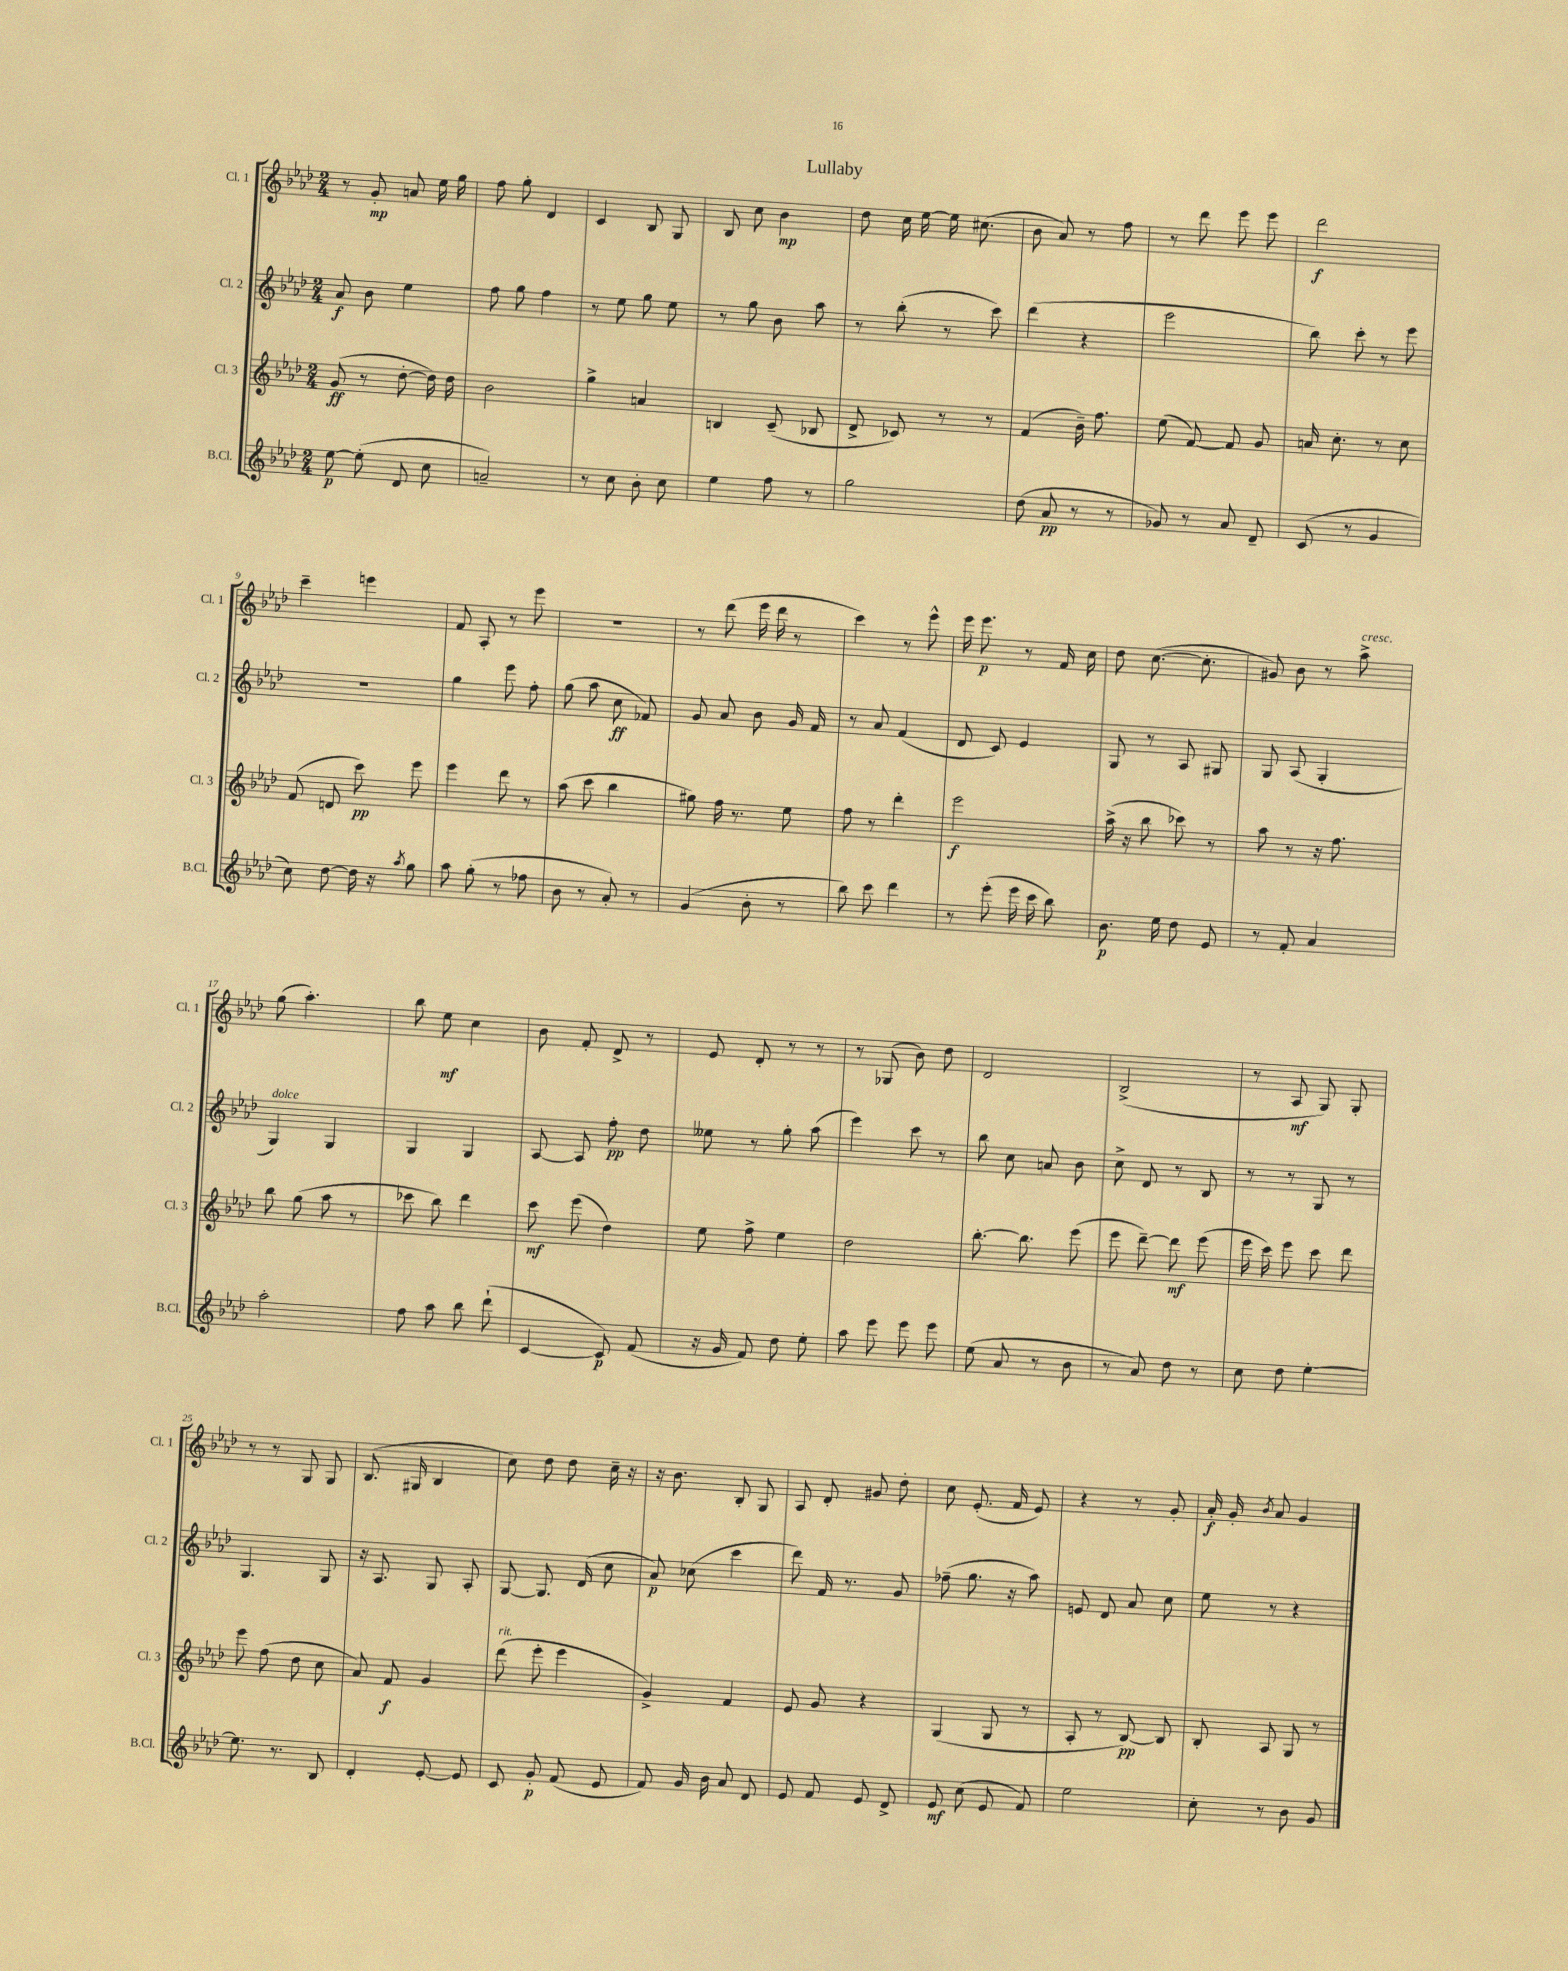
\header { title = "Lullaby" }
<<
\new StaffGroup <<
\new Staff = "s0" \with { instrumentName = "Cl. 1" shortInstrumentName = "Cl. 1" } {
    \clef treble \key aes \major \numericTimeSignature \time 2/4
    \autoBeamOff r8 g'8-.\mp a'8 ees''16 g''16 |
    f''8 g''8-. des'4 |
    c'4 bes8 g8 |
    bes8 c''8 bes'4\mp |
    des''8 c''16 ees''16~ ees''16 cis''8.( |
    bes'8 aes'8) r8 f''8 |
    r8 des'''8 ees'''8 ees'''8 |
    des'''2\f |
    c'''4-- e'''4 |
    f'8 aes8-. r8 ees'''8 |
    R2 |
    r8 des'''8( ees'''16 des'''16 r8 |
    c'''4) r8 ees'''8-^ |
    ees'''16 ees'''8.\p r8 f'16 c''16 |
    des''8 c''8.~( c''8.-. |
    gis'8) bes'8 r8 aes''8->^\markup { \italic "cresc." } |
    g''8( aes''4.-.) |
    bes''8 ees''8\mf c''4 |
    bes'8 f'8-. des'8-> r8 |
    ees'8 des'8-. r8 r8 |
    r8 ges8( bes'8) des''8 |
    des'2 |
    bes2->( |
    r8 aes8\mf g8) g8-. |
    r8 r8 g8 g8 |
    bes8.( gis16 bes4 |
    c''8) des''8 des''8 c''16-- r16 |
    r16 bes'8. bes8-. g8 |
    aes8 des'8-. gis'8 des''8-. |
    c''8 ees'8.-.( f'16 ees'8) |
    r4 r8 g'8-. |
    aes'16-.\f g'16-. \acciaccatura { bes'8 } aes'8 g'4 \bar "|." |
}
\new Staff = "s1" \with { instrumentName = "Cl. 2" shortInstrumentName = "Cl. 2" } {
    \clef treble \key aes \major \numericTimeSignature \time 2/4
    \autoBeamOff aes'8\f bes'8 ees''4 |
    f''8 g''8 f''4 |
    r8 ees''8 g''8 ees''8 |
    r8 g''8 bes'8 aes''8 |
    r8 bes''8-.( r8 c'''8) |
    des'''4( r4 |
    ees'''2 |
    bes''8) c'''8-. r8 ees'''8 |
    r2 |
    g''4 ees'''8 f''8-. |
    g''8( aes''8 c''8\ff fes'8) |
    g'8 aes'8 bes'8 g'16 f'16 |
    r8 aes'8 f'4( |
    des'8 c'8) ees'4 |
    g8 r8 aes8 gis8 |
    g8 aes8( g4-. |
    g4^\markup { \italic "dolce" }) g4 |
    g4 g4 |
    aes8~ aes8 f''8-.\pp des''8 |
    eeses''8 r8 g''8-. aes''8( |
    ees'''4) c'''8 r8 |
    bes''8 c''8 a'8 bes'8 |
    c''8-> des'8 r8 bes8 |
    r8 r8 g8 r8 |
    g4. g8 |
    r16 aes8. g8 aes8-. |
    g8~ g8. des'16( c''8 |
    aes'8\p) ces''8( c'''4 |
    des'''8) f'16 r8. g'8 |
    fes''8--( g''8. r16 aes''8) |
    e'8 des'8 aes'8 c''8 |
    ees''8 r8 r4 \bar "|." |
}
\new Staff = "s2" \with { instrumentName = "Cl. 3" shortInstrumentName = "Cl. 3" } {
    \clef treble \key aes \major \numericTimeSignature \time 2/4
    \autoBeamOff g'8\ff( r8 des''8~-. des''16) des''16 |
    bes'2 |
    g''4-> a'4 |
    b4 c'8--( bes8 |
    des'8-> ces'8) r8 r8 |
    f'4( bes'16--) f''8. |
    ees''8( f'8~) f'8 g'8 |
    a'16 c''8.-. r8 c''8 |
    f'8( d'8 c'''8\pp) ees'''8 |
    ees'''4 des'''8 r8 |
    aes''8( c'''8 bes''4 |
    gis''8) f''16 r8. ees''8 |
    f''8 r8 des'''4-. |
    ees'''2\f |
    aes''16->( r16 bes''8 ces'''8) r8 |
    aes''8 r8 r16 f''8. |
    bes''8 g''8( aes''8 r8 |
    ces'''8 bes''8) des'''4 |
    c'''8\mf ees'''8( des''4) |
    ees''8 f''8-> ees''4 |
    des''2 |
    bes''8.~-. bes''8. ees'''8( |
    ees'''8 des'''8~--) des'''8\mf ees'''8( |
    ees'''16 c'''16) ees'''8 c'''8 des'''8 |
    ees'''8 f''8( des''8 c''8 |
    aes'8) f'8\f g'4 |
    des'''8^\markup { \italic "rit." }( ees'''8-. ees'''4 |
    g'4->) f'4 |
    ees'8 g'8 r4 |
    g4( g8 r8 |
    aes8-. r8 bes8~\pp) bes8 |
    bes8-. aes8 g8 r8 \bar "|." |
}
\new Staff = "s3" \with { instrumentName = "B.Cl." shortInstrumentName = "B.Cl." } {
    \clef treble \key aes \major \numericTimeSignature \time 2/4
    \autoBeamOff ees''8~\p ees''8-.( des'8 c''8 |
    a'2--) |
    r8 c''8 bes'8-. c''8 |
    ees''4 f''8 r8 |
    g''2 |
    des''8( aes'8\pp r8 r8 |
    ges'8) r8 aes'8 des'8-- |
    c'8( r8 g'4 |
    c''8) des''8~ des''16 r16 \acciaccatura { aes''8 } g''8 |
    aes''8 g''8-.( r8 fes''8 |
    bes'8 r8 aes'8-.) r8 |
    g'4( bes'8-. r8 |
    bes''8) c'''8 des'''4 |
    r8 ees'''8-.( ees'''16 c'''16 bes''8) |
    bes'8.\p ees''16 des''8 ees'8 |
    r8 f'8-. aes'4 |
    aes''2-. |
    f''8 aes''8 bes''8 des'''8-!( |
    c'4~ c'8\p) f'8( |
    r16 g'16 f'8) des''8 ees''8-. |
    aes''8 ees'''8 ees'''8 ees'''8 |
    ees''8( aes'8 r8 bes'8 |
    r8 aes'8) des''8 r8 |
    c''8 des''8 ees''4~-. |
    ees''8. r8. bes8 |
    des'4-. ees'8~-. ees'8 |
    c'8 g'8-.\p f'8( ees'8 |
    f'8) g'16 bes'16 aes'8 des'8 |
    ees'8 f'8 ees'8 des'8-> |
    ees'8\mf c''8( ees'8 f'8) |
    ees''2 |
    c''8-. r8 bes'8 g'8 \bar "|." |
}
>>
>>
